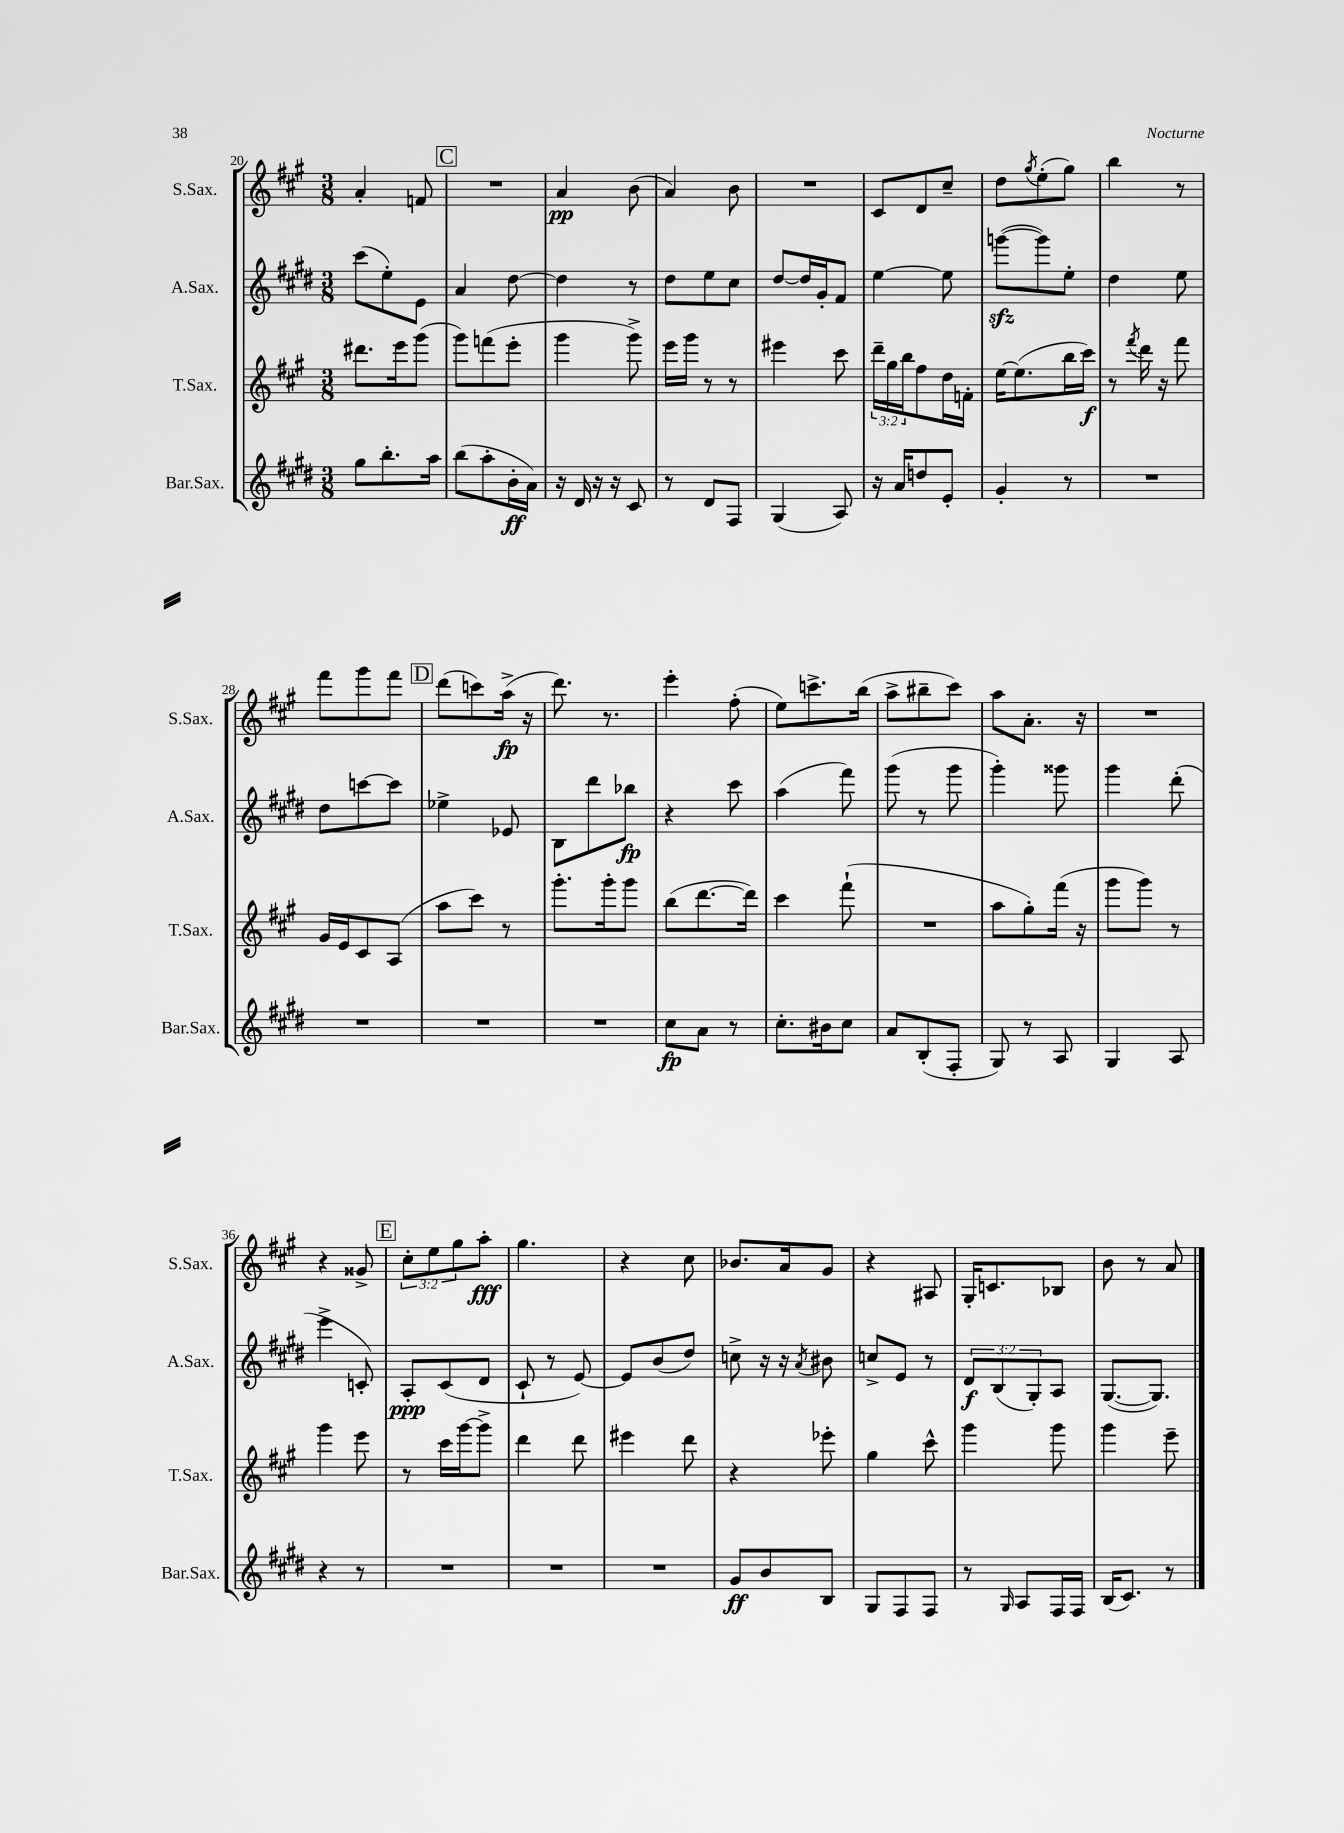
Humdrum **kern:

**kern	**kern	**kern	**kern
*staff4	*staff3	*staff2	*staff1
*clefG2	*clefG2	*clefG2	*clefG2
*k[f#c#g#d#]	*k[f#c#g#]	*k[f#c#g#d#]	*k[f#c#g#]
*M3/8	*M3/8	*M3/8	*M3/8
8gg#\L	8.ddd#\L	(8ccc#\L	4a'/
8.bb'\	.	8ee'\)	.
.	16eee\k	.	.
.	(8ggg#\J	8e\J	8f/
16aa\Jk	.	.	.
=	=	=	=
(8bb\L	8ggg#\L)	4a/	4.r
8aa'\	(8fff\	.	.
16b'\L	8eee'\J	[8dd#\	.
16a\JJ)	.	.	.
=	=	=	=
16r	4ggg#\	4dd#\]	4a/
16d#/	.	.	.
16r	.	.	.
16r	.	.	.
8c#/	8ggg#^\)	8r	(8b\
=	=	=	=
8r	16eee\LL	8dd#\L	4a/)
.	16ggg#\JJ	.	.
8d#/L	8r	8ee\	.
8F#/J	8r	8cc#\J	8b\
=	=	=	=
(4G#/	4eee#\	[8dd#/L	4.r
.	.	16dd#/]L	.
.	.	16g#'/J	.
8A/)	8ccc#\	8f#/J	.
=	=	=	=
16r	24ddd~\LL	[4ee\	8c#/L
.	24gg#\	.	.
16a/LK	.	.	.
.	24bb\J	.	.
8dd/	8ff#\	.	8d/
8e'/J	16dd\L	8ee\]	8cc#~/J
.	16f'\JJ	.	.
=	=	=	=
4g#'/	[16ee\LK	([8ggg\L	8dd\L
.	(8.ee\]	.	.
.	.	.	8qgg#/
.	.	8ggg\])	(8ee'\
8r	16bb\L	8ee'\J	8gg#\J)
.	16ccc#\JJ)	.	.
=	=	=	=
4.r	8r	4dd#\	4bb\
.	8qfff#/	.	.
.	16ddd\	.	.
.	16r	.	.
.	8fff#\	8ee\	8r
=	=	=	=
4.r	16g#/LL	8dd#\L	8fff#\L
.	16e/J	.	.
.	8c#/	[8ccc\	8ggg#\
.	(8A/J	8ccc\]J	8fff#\J
=	=	=	=
4.r	8aa\L	4ee-^\	(8ddd\L
.	8ccc#\J)	.	8ccc\)
.	8r	8e-/	(16aa^\Jk
.	.	.	16r
=	=	=	=
4.r	8.ggg#'\L	8B\L	8.ddd\)
.	.	8ddd#\	.
.	16ggg#'\k	.	8.r
.	8ggg#\J	8bb-\J	.
=	=	=	=
8cc#\L	(8bb\L	4r	4eee'\
8a\J	[8.ddd\	.	.
8r	.	8ccc#\	(8ff#'\
.	16ddd\]Jk)	.	.
=	=	=	=
8.cc#'\L	4ccc#\	(4aa\	8ee\L)
.	.	.	8.ccc^\
16b#\k	.	.	.
8cc#\J	(8fff#`\	8fff#\)	.
.	.	.	(16bb\Jk
=	=	=	=
8a/L	4.r	(8ggg#\	8aa^\L
(8B'/	.	8r	8bb#~\
8F#'/J	.	8ggg#\	8ccc#\J)
=	=	=	=
8G#/)	8aa\L	4ggg#'\)	8aa\L
8r	8gg#'\)	.	8.a'\J
8A/	(16fff#\Jk	8ggg##\	.
.	16r	.	16r
=	=	=	=
4G#/	8ggg#\L	4ggg#\	4.r
.	8ggg#\J)	.	.
8A/	8r	(8ddd#'\	.
=	=	=	=
4r	4ggg#\	4eee^\	4r
8r	8eee\	8c'/)	8g##^/
=	=	=	=
4.r	8r	8A'/L	12cc#'\L
.	.	.	12ee\
.	16ccc#\LL	(8c#/	.
.	.	.	12gg#\
.	[16ggg#\J	.	.
.	8ggg#^\]J	8d#/J	8aa'\J
=	=	=	=
4.r	4ddd\	8c#`/	4.gg#\
.	.	8r	.
.	8ddd\	[8e/)	.
=	=	=	=
4.r	4eee#\	8e/]L	4r
.	.	(8b/	.
.	8ddd\	8dd#/J)	8cc#\
=	=	=	=
8g#/L	4r	8cc^\	8.b-/L
8b/	.	16r	.
.	.	16r	16a/k
.	.	8qa/	.
8B/J	8eee-'\	8b#\	8g#/J
=	=	=	=
8G#/L	4gg#\	8cc^/L	4r
8F#/	.	8e/J	.
8F#/J	8ccc#^^\	8r	8A#/
=	=	=	=
8r	4ggg#\	12d#/L	16G#'/LK
.	.	.	8.c/
.	.	(12B/	.
16qqG#/	.	.	.
8A/L	.	.	.
.	.	12G#'/)	.
16F#/L	8ggg#\	8A/J	8B-/J
16F#/JJ	.	.	.
=	=	=	=
(16B/LK	4ggg#\	([8.G#/L	8b\
8.c#/J)	.	.	.
.	.	.	8r
.	.	8.G#/]J)	.
8r	8eee~\	.	8a/
==	==	==	==
*-	*-	*-	*-
